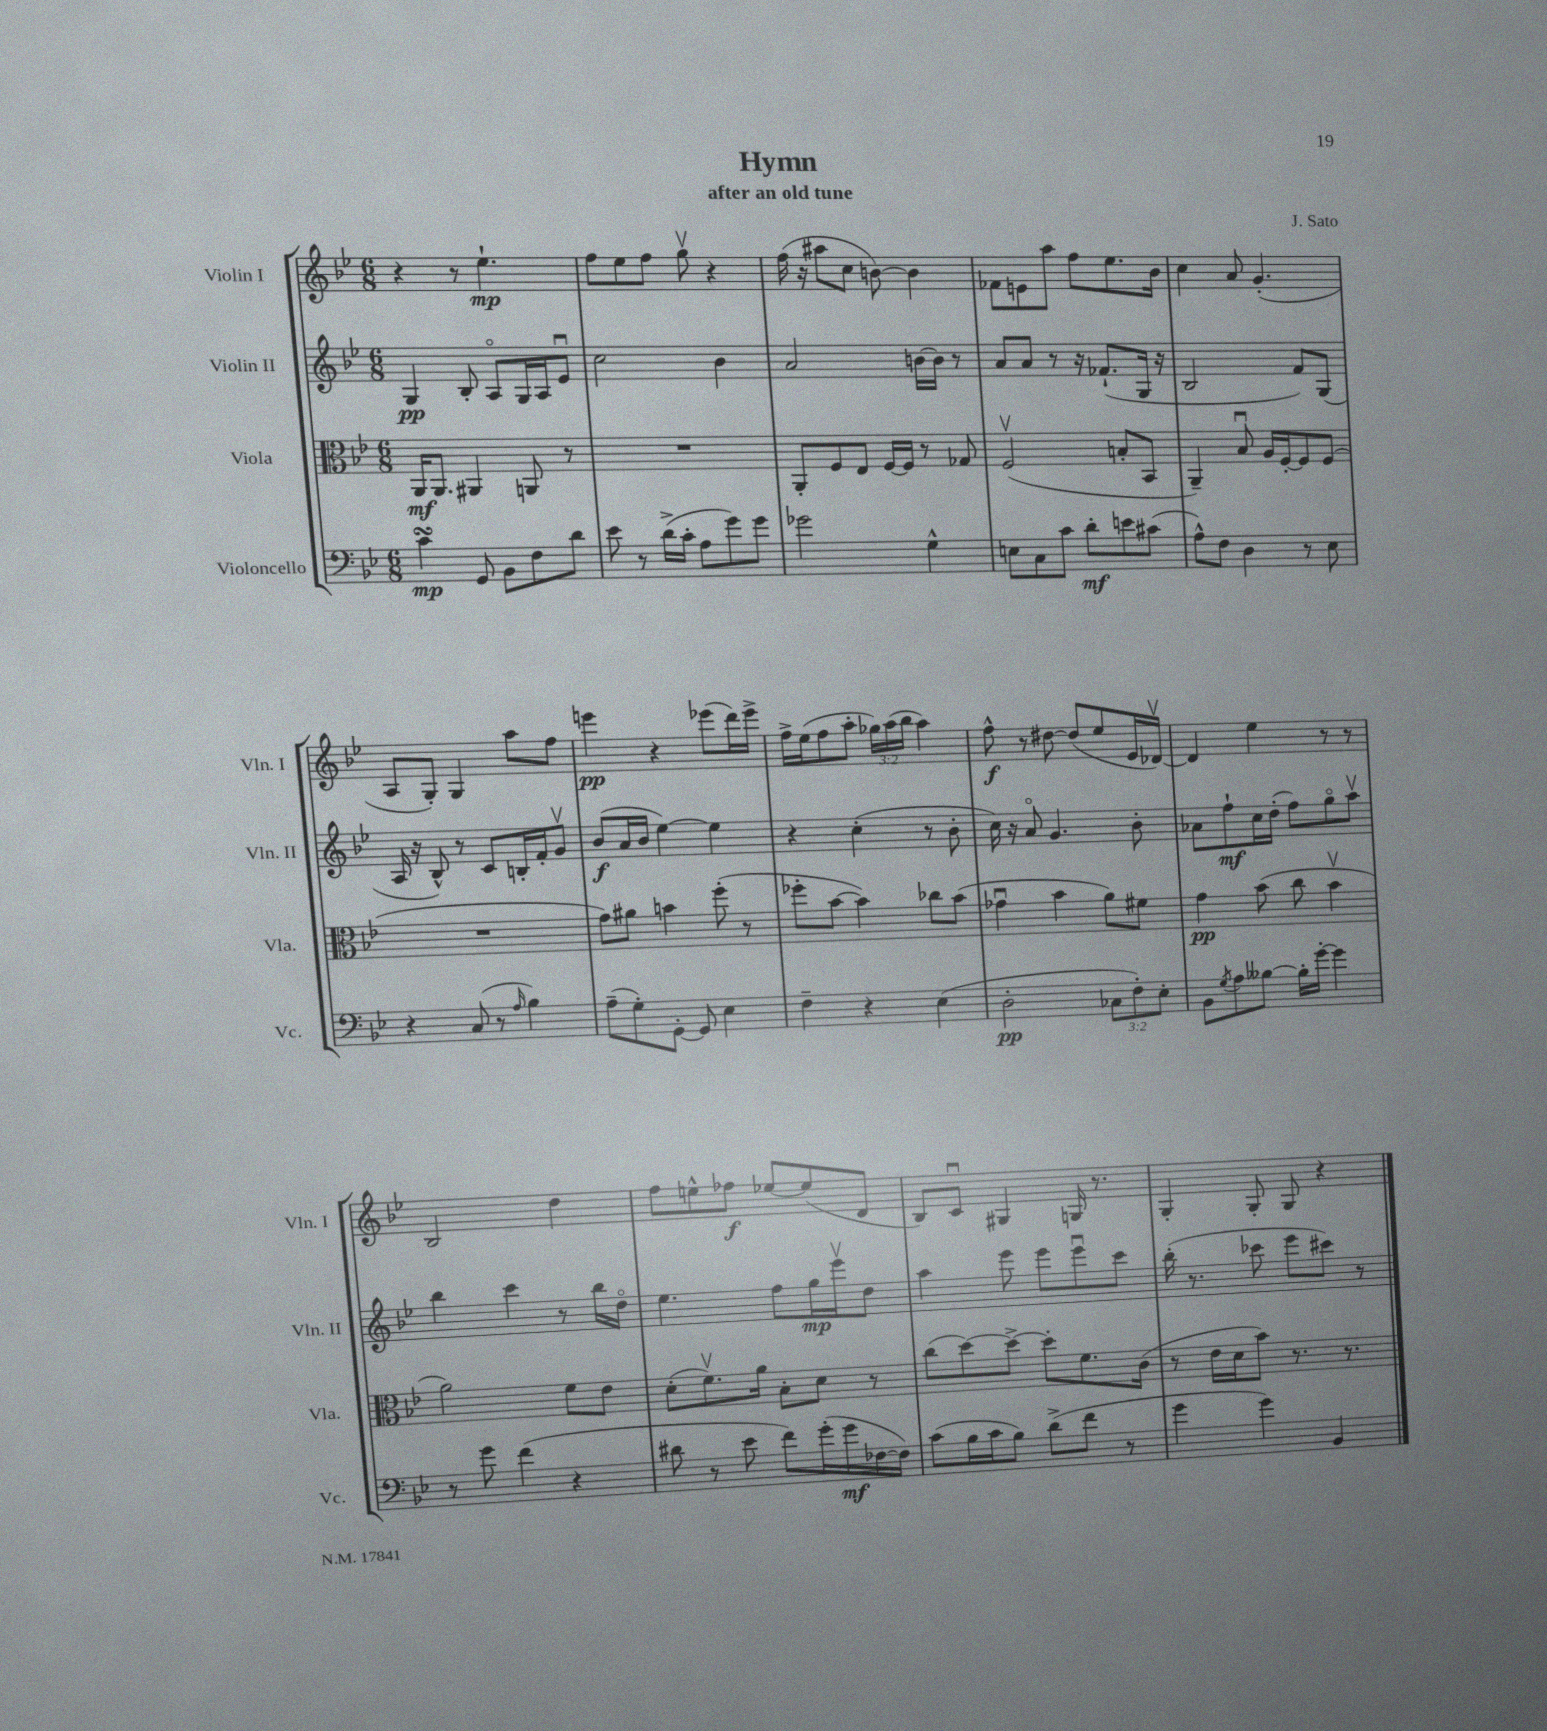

**kern	**kern	**kern	**kern
*staff4	*staff3	*staff2	*staff1
*clefF4	*clefC3	*clefG2	*clefG2
*k[b-e-]	*k[b-e-]	*k[b-e-]	*k[b-e-]
*M6/8	*M6/8	*M6/8	*M6/8
4c	16AA	4G	4r
.	8.AA	.	.
8GG	4AA#	8B-'	8r
8BB-	.	8Ao	4.ee-`
8F	8AA	16G	.
.	.	16A	.
8d	8r	8e-u	.
=	=	=	=
8e-	2.r	2cc	8ff
8r	.	.	8ee-
(16d^	.	.	8ff
16c'	.	.	.
8A	.	.	8ggv
8g)	.	4b-	4r
8g	.	.	.
=	=	=	=
2g-	8AA'	2a	(16ff
.	.	.	16r
.	8F	.	8aa#
.	8E-	.	8cc
.	[16F	.	[8b)
.	16F]	.	.
4G^^	8r	[16b	4b]
.	.	16b]	.
.	8G-	8r	.
=	=	=	=
8E	(2Fv	8a	8f-
8C	.	8a	8e
8c	.	8r	8aa
8d'	.	16r	8ff
.	.	(8.f-`	.
8e	8B'	.	8.ee-
(8c#	8BB-	16G	.
.	.	16r	16b-
=	=	=	=
8A^^)	4AA~)	2B-	4cc
8F	.	.	.
4D	8B-u	.	8a
.	16A	.	(4.g'
.	[16F'	.	.
8r	8F]	8f)	.
8E-	(8F	(8G	.
=	=	=	=
4r	2.r	16A	8A
.	.	16r	.
.	.	8B-^^)	8G')
(8C	.	8r	4G
8r	.	8c	.
16qqA	.	.	.
4B-)	.	16B'	8aa
.	.	16f'	.
.	.	8gv	8ff
=	=	=	=
(8A~	8g)	(8b-	4eee
8G')	8a#	16a	.
.	.	16b-	.
[8GG'	4b	[4ee-)	4r
8GG]	.	.	.
4E-	(8ff'	4ee-]	(8eee-
.	8r	.	16ddd)
.	.	.	16eee-^
=	=	=	=
4F~	8ff-'	4r	16ff^
.	.	.	(16ee-
.	[8b-	.	8ff
4r	4b-])	(4cc'	8aa'
.	.	.	24gg-)
.	.	.	(24aa
.	.	.	24bb-
(4E-	8cc-	8r	4aa)
.	(8b-	8b-'	.
=	=	=	=
2D'	4g-u	16cc)	8ff^^
.	.	16r	.
.	.	8ao	8r
.	4b-	4.g	[8dd#
.	.	.	(8dd#]
12C-	8a)	.	8ee-
12F')	.	.	.
.	8f#	8b-'	16e-
12E-'	.	.	.
.	.	.	[16d-v)
=	=	=	=
8BB-	4g	8a-	4d-]
8qG	.	.	.
8A	.	8ff`	.
[8B--	(8b-	16cc	4ee-
.	.	(16dd'	.
16B--']	8cc	8ff)	.
[16g'	.	.	.
4g]	4b-v	8ggo	8r
.	.	8aav	8r
=	=	=	=
8r	2a)	4bb-	2B-
8g	.	.	.
(4f	.	4ccc	.
4r	8f	8r	4dd
.	8e-	16bb-	.
.	.	16ddo	.
=	=	=	=
8d#	(8d'	4.ee-	8ff
8r	8.fv)	.	8ee^^
8e-	.	.	8ff-
.	16a	.	.
8f)	8B-'	8ff	[8ee-
(16g'	8d	16gg	(8ee-]
16g	.	16eee-v	.
[16F-	8r	8dd	8d
16F-])	.	.	.
=	=	=	=
(8c	(8cc	4aa	8B-)
16B-	[8dd)	.	8cu
16c	.	.	.
8B-)	8dd^_	8eee-	4G#
(8d^	8dd']	8eee-	.
8f	8.f	8eee-u	16G
.	.	.	8.r
8r	.	8ccc	.
.	(16c	.	.
=	=	=	=
4g	8r	(16bb-'	4G'
.	.	8.r	.
.	16e-	.	.
.	16d	.	.
4g)	8b-)	8ccc-	8G'
.	8.r	8eee-	8G
4BB-	.	8ccc#)	4r
.	8.r	.	.
.	.	8r	.
==	==	==	==
*-	*-	*-	*-
